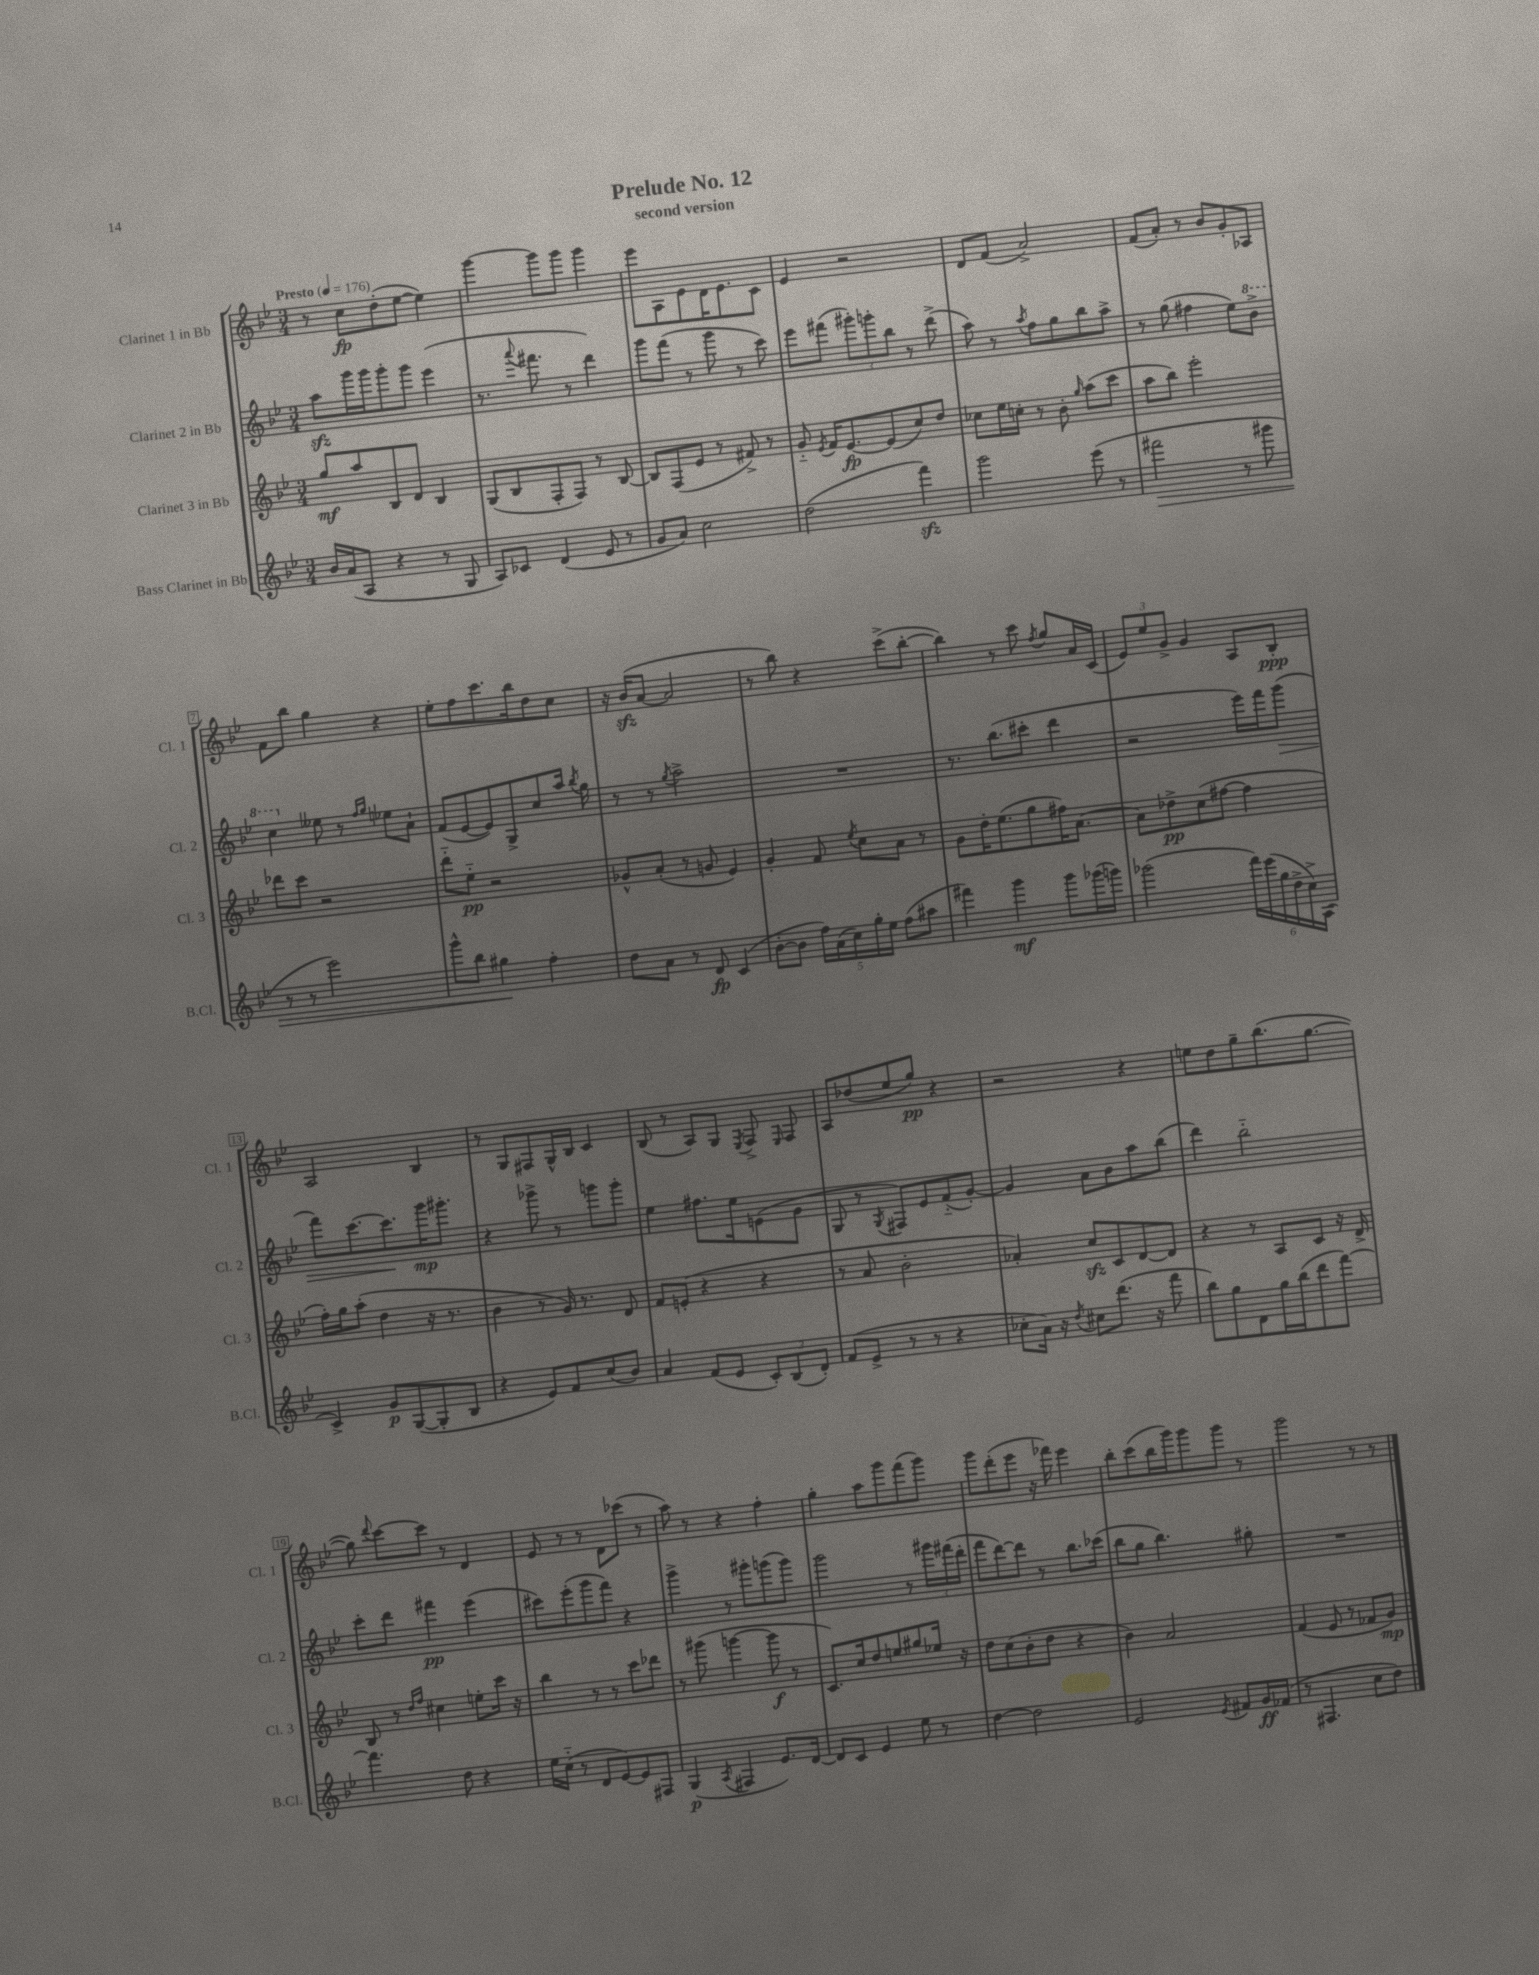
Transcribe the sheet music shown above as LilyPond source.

\header { title = "Prelude No. 12" subtitle = "second version" }
<<
\new StaffGroup <<
\new Staff = "s0" \with { instrumentName = "Clarinet 1 in Bb" shortInstrumentName = "Cl. 1" } {
    \clef treble \key bes \major \numericTimeSignature \time 3/4 \tempo "Presto" 4 = 176
    \autoBeamOff r8 c''8[\fp d''8-.( ees''8]~ ees''4) |
    g'''4~ g'''8[ g'''8] g'''4 |
    ees'''8[ a8 ees'8 d'16 ees'8. c'8] |
    ees'4 r2 |
    d'8[ f'8]( a'2->) |
    f'8[( a'8]-.) r8 bes'8[ g'8-. aes8] |
    f'8[ bes''8] g''4 r4 |
    ees''8[-. f''8 c'''8. bes''16 d''8 c''8] |
    r16 bes'16[\sfz( a'8]~ a'2 |
    r8 bes''8) r4 c'''8[->( bes''8]~-. |
    bes''4) r8 c'''8 \acciaccatura { f''8 } g''8[ a'16 c'16]( |
    \tuplet 3/2 { ees'8[) ees''8 g'8]-> } g'4 a8[ bes8]-.\ppp |
    a2 bes4 |
    r8 g8[ fis8 g16-^ bes16] c'4 |
    bes8( r8 a8[) g8] \acciaccatura { ees8 } f8-> \grace { ees16 } f8 |
    a8[ des''8( ees''8 g''8]\pp) r4 |
    r2 r4 |
    e''8[ d''8 g''8-- bes''8.( g''8.]~ |
    g''8) \appoggiatura { d'''8 } c'''8[~ c'''8] r8 d'4 |
    ees'8 r8 r8 d'8[ ces'''8]( r8 |
    a''8) r8 r4 f''4-. |
    g''4-. a''8[ g'''8 f'''8( g'''8]) |
    g'''8[ d'''8-.( ees'''8] r16 fes'''16) ees'''4 |
    bes''8[-. c'''8( bes''16 g'''16) g'''8 g'''8] r8 |
    g'''2 r8 r8 \bar "|." |
}
\new Staff = "s1" \with { instrumentName = "Clarinet 2 in Bb" shortInstrumentName = "Cl. 2" } {
    \clef treble \key bes \major \numericTimeSignature \time 3/4
    \autoBeamOff a''8[\sfz g'''16 g'''16 g'''8-. g'''8] ees'''4( |
    r8. \appoggiatura { a'''8 } fis'''8. r8 d'''4) |
    g'''8[ f'''8]( r8 g'''8 r8 c'''8) |
    ees'''8[ fis'''8]( \tuplet 3/2 { gis'''8[-.) g'''8-. bes''8] } r8 d'''8->( |
    a''8) r8 \acciaccatura { a''8 } f''8[ g''8 bes''8 a''8]-> |
    r8 g''8( fis''4 ees''8[) \ottava #1 bes''8]-> |
    c'''4 \ottava #0 eeses''8 r8 \grace { f''16[ g''16] } ees''8[ a'8]-! |
    f'8[( ees'8~ ees'8) g8-> c''8 a''16] \acciaccatura { bes''8 } g''16 |
    r8 r8 \acciaccatura { g''8 } a''2-> |
    R2. |
    r8. bes''8.[( cis'''8]-. d'''4 |
    r2 ees'''16[) f'''16 g'''8]\>( |
    f'''8[) c'''8.~ c'''8.\! g'''16\mp gis'''8.]-. |
    r4 ges'''8-> r8 g'''8[ g'''8]-. |
    ees''4 fis''8.[ ees''16 e'8( g'8] |
    g8 r8 \acciaccatura { g8 } fis8[) ees'8 f'8-_( g'8]~-.) |
    g'4 a'8[ bes'8 a''8 bes''8]( |
    d'''4) bes''2-_ |
    c'''8[-. d'''8] fis'''4\pp ees'''4( |
    cis'''8[) ees'''8-.( g'''8 f'''8]) r4 |
    g'''4-> r8 gis'''8[-. g'''8( g'''8]) |
    g'''2 r8 \tuplet 3/2 { gis'''16[ fis'''16( d'''16]-. } |
    f'''8[ d'''8~) d'''8] r8 bes''8.[ ces'''16]( |
    bes''8[ g''8] bes''4.) gis''8-. |
    R2. \bar "|." |
}
\new Staff = "s2" \with { instrumentName = "Clarinet 3 in Bb" shortInstrumentName = "Cl. 3" } {
    \clef treble \key bes \major \numericTimeSignature \time 3/4
    \autoBeamOff g''8[\mf a''8 bes8 d'8] bes4 |
    g8[( bes8 f8-. f8]) r8 bes8~ |
    bes8[ f8( ees'8] r8 fis'8->) r8 |
    g'8-_ \acciaccatura { ees'8 } f'16[ ees'8.~\fp ees'8( c''8) d''8] |
    ces''8[ ees''16 c''16]-. r8 bes'8-. \grace { g''16 } a''8[( c'''8] |
    a''8[ bes''8]) ees'''2-. |
    des'''8[ c'''8] r2 |
    d'''8[-_ ees''8]-_\pp r2 |
    ges'8[-^ a'8]-.( r8 g'8 ees'4) |
    g'4-. f'8 \acciaccatura { ees''8 } c''8[ a'8] r8 |
    g'8[ d''16-. ees''8.( g''8 fis''16) a'8.]~ |
    a'8[ des''8->\pp c''8( fis''8]~ fis''4 |
    f''16[-.) g''16 a''8]-.( d''4 r16 r8. |
    bes'4 r8 g'16) r8. d'8 |
    f'8[ e'8]-.( r4 r4 |
    r8 a'8 bes'2-. |
    aes'4-.) c''8[\sfz c'8 d'8~ d'8] |
    r4 r8 a8[ c'8] r16 d'16-> |
    bes8 r8 \grace { d''16[ f''16] } cis''4 e''8[-. c'''16] r16 |
    bes''4 r8 r8 c'''8[ des'''8] |
    r8 gis'''8( g'''4~ g'''8\f r8 |
    c'8.[) c''16 d''8 e''8 gis''8 ees''16] r16 |
    d''8[ c''8( bes'8-. d''8] r4 |
    bes'4) a'2 |
    f'4( ees'8 r8 fes'8[ g'8]\mp) \bar "|." |
}
\new Staff = "s3" \with { instrumentName = "Bass Clarinet in Bb" shortInstrumentName = "B.Cl." } {
    \clef treble \key bes \major \numericTimeSignature \time 3/4
    \autoBeamOff bes'16[ a'16( a8] r4 r8 g8 |
    a8[) ces'8] d'4( ees'8 r8 |
    g'8[ a'8]) c''2 |
    d''2( f'''4\sfz) |
    g'''2 ees'''8( r8 |
    fis'''2\> r8 gis'''8 |
    r8 r8 ees'''2) |
    g'''8[-^ bes''8] gis''4\! f''4-. |
    d''8[ a'8] r8 d'8\fp c'4( |
    bes'8[~-. bes'8] \tuplet 5/4 { f''16[) a'16( c''16) g''16-. ees''16] } f''8[( ais''8] |
    fis'''4) g'''4\mf g'''8[ ges'''16( g'''16]) |
    ges'''2( \tuplet 6/4 { f'''16[) ees'''16( g''16 d''16-> c''16->) a16]( } |
    c'4->) g'8[\p g8~( g8-. bes8] |
    r4 ees'8[) f'8 c''8( bes'8]) |
    a'4 f'8[( ees'8] \tuplet 3/2 { c'8[-.) bes8( d'8]-.) } |
    f'8[( ees'8]-> r8 r8 r4 |
    ces''8[-. a'16]) r16 \acciaccatura { d''8 } cis''8[ d'''8.]( r16 f'''8 |
    bes''8[) g''8 d'8 g''16 bes''16( d'''8 f'''8]~) |
    f'''4. d''8 r4 |
    ees''16[ c''16]-_( r8 d'8[ ees'8~) ees'8 fis8] |
    g4\p( \acciaccatura { a8 } fis4 ees'8.[) d'16]~ |
    d'8[ c'8] ees'4 ees''8 r8 |
    d''4~ d''2 |
    ees'2 \acciaccatura { ees'8 } fis'8[ g'16\ff fes'16]( |
    r8 fis4. c''8[ d''8]) \bar "|." |
}
>>
>>
\layout { \context { \Score \override BarNumber.stencil = #(make-stencil-boxer 0.1 0.3 ly:text-interface::print) } }
